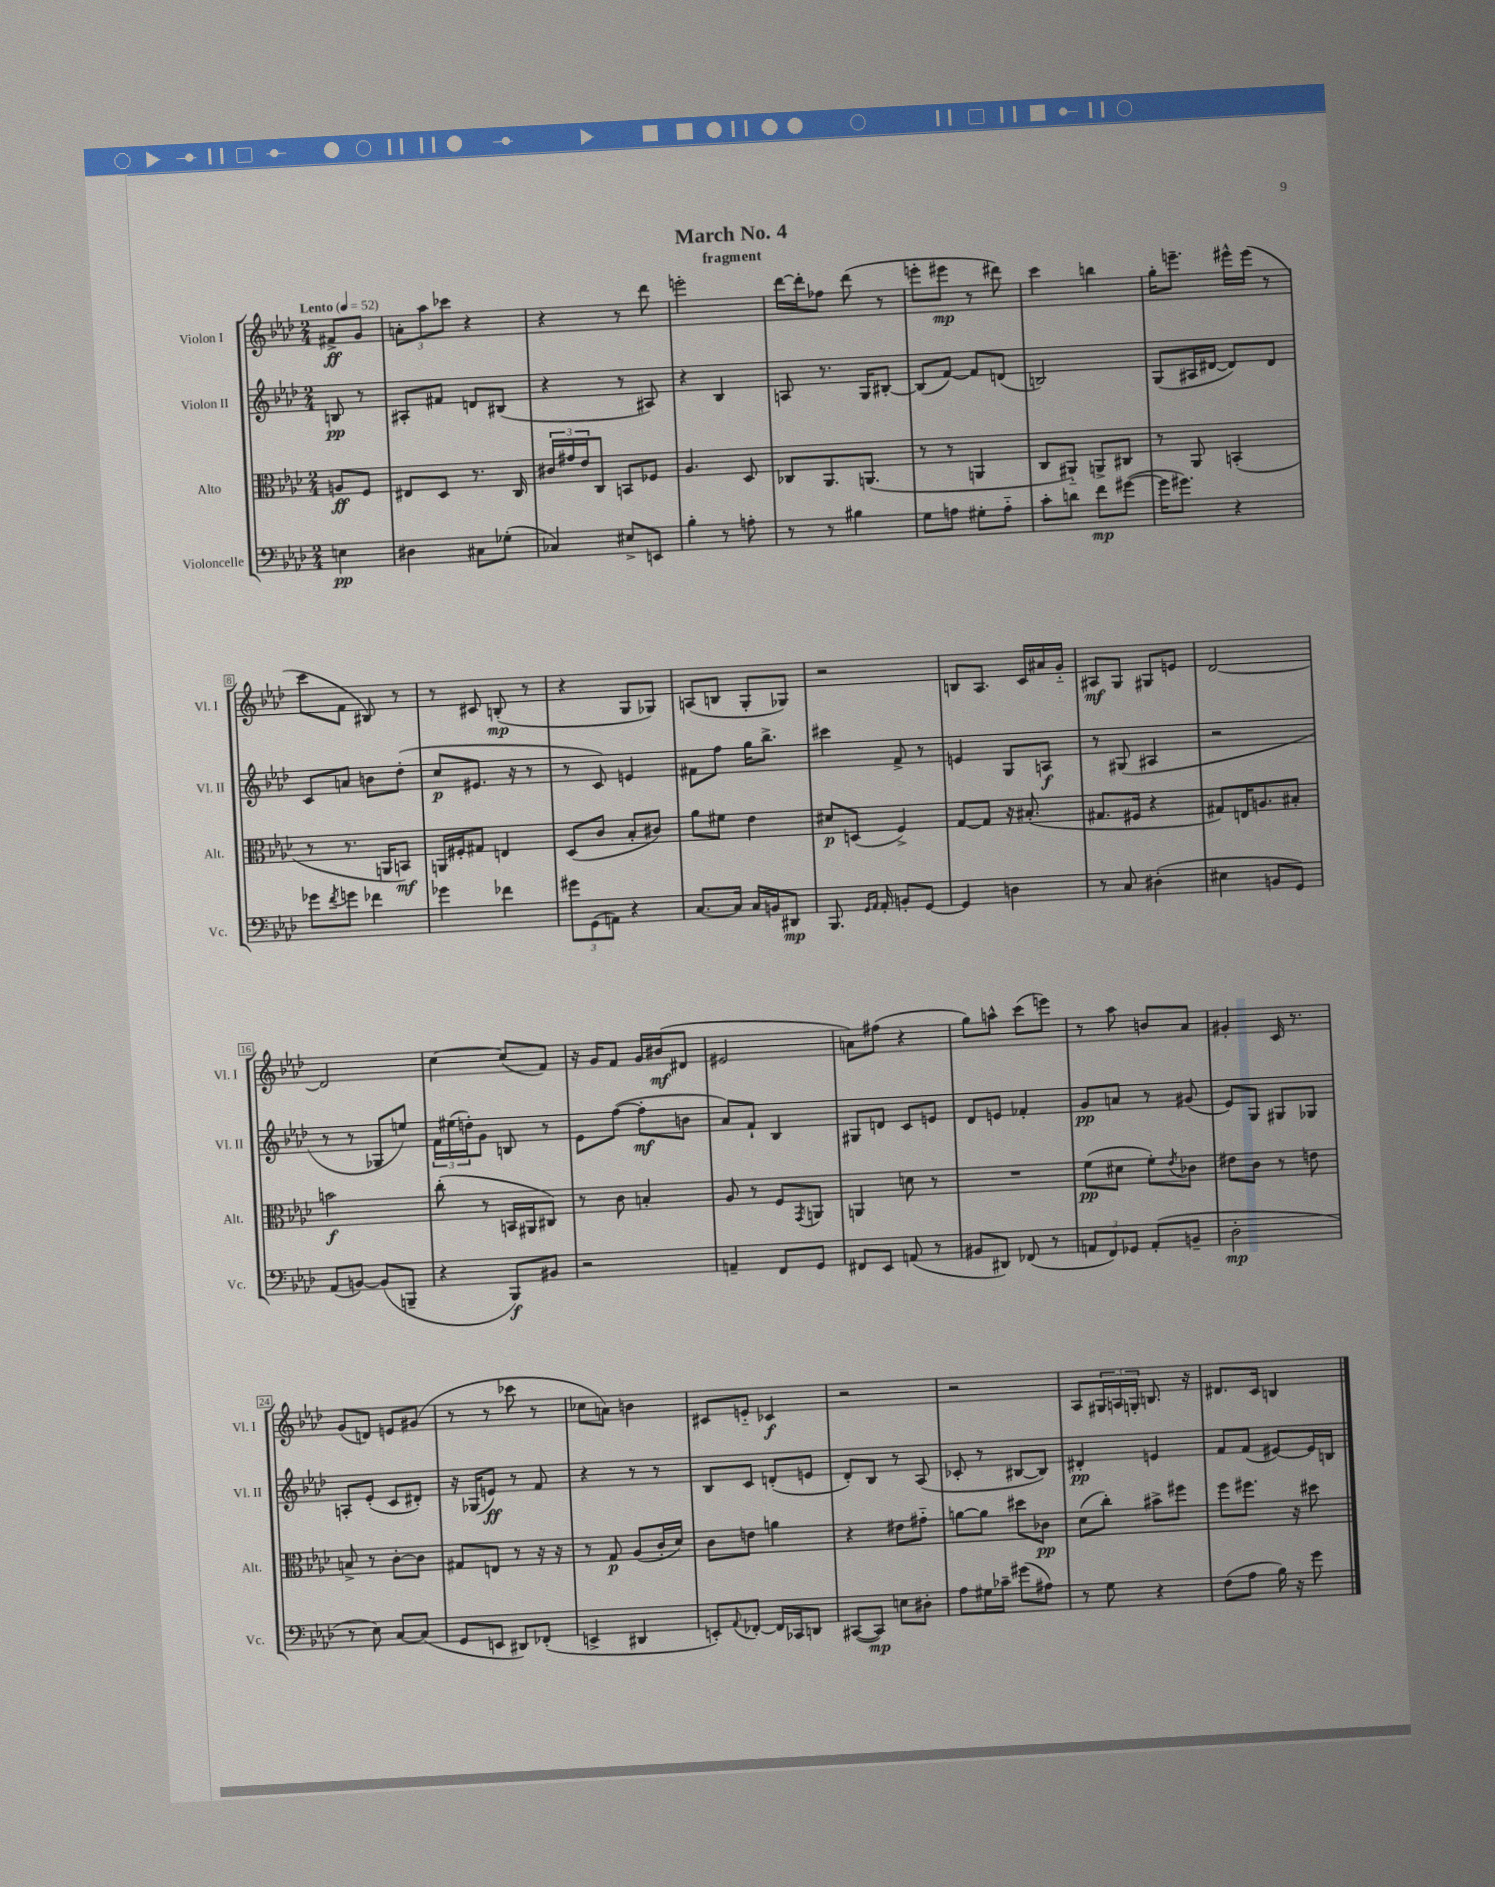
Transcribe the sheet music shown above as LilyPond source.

\header { title = "March No. 4" subtitle = "fragment" }
<<
\new StaffGroup <<
\new Staff = "s0" \with { instrumentName = "Violon I" shortInstrumentName = "Vl. I" } {
    \clef treble \key aes \major \numericTimeSignature \time 2/4 \partial 4 \tempo "Lento" 4 = 52
    fis'8->\ff g'8 |
    \tuplet 3/2 { a'8-. aes''8 ces'''8 } r4 |
    r4 r8 des'''8 |
    e'''2-. |
    des'''16~ des'''16-. fes''8 des'''8( r8 |
    e'''8-. eis'''8\mp r8 dis'''8) |
    c'''4 b''4 |
    g''16-. e'''8.-- eis'''16-^ eis'''16( r8 |
    c'''8 f'8 bis8) r8 |
    r8 cis'8 b8-.\mp( r8 |
    r4 g8 ges8) |
    a8( b8 g8-. ges8) |
    r2 |
    b8 aes8. c'16 ais'16 g'16-_ |
    ais8\mf g8 gis8 e'8 |
    des'2~ |
    des'2 |
    c''4~ c''8( f'8) |
    r16 g'16 f'8 g'16 bis'16\mf( dis'8 |
    eis'2 |
    a'8) fis''8( r4 |
    g''8) a''8-^ c'''8( e'''8) |
    r8 aes''8 b'8 aes'8 |
    gis'4-. c'16 r8. |
    g'8( d'8) e'8 gis'8( |
    r8 r8 ces'''8 r8 |
    ces''8 a'8) b'4 |
    cis'8 e'8-_ ces'4\f |
    r2 |
    r2 |
    aes8 \tuplet 3/2 { gis16 a16 g16-. } b8. r16 |
    dis'8. c'16 b4 \bar "|." |
}
\new Staff = "s1" \with { instrumentName = "Violon II" shortInstrumentName = "Vl. II" } {
    \clef treble \key aes \major \numericTimeSignature \time 2/4 \partial 4
    b8\pp r8 |
    ais8-. fis'8 d'8 bis8( |
    r4 r8 ais8) |
    r4 bes4 |
    a8 r8. g16 bis8~-. |
    bis8( f'8~) f'8 d'8( |
    b2) |
    g8( ais16 dis'16~ dis'8) dis'8 |
    c'8 a'8 b'8 des''8-.( |
    c''8\p eis'8. r16 r8 |
    r8 c'8) e'4 |
    fis'8 f''8 g''16 bes''8.-> |
    cis'''4 f'8-> r8 |
    e'4 g8 a8\f |
    r8 gis8( ais4 |
    r2 |
    r8 r8 ges8 e''8) |
    \tuplet 3/2 { f'16 eis''16( d''16-.) } g'8 b8 r8 |
    ees'8 f''8~( f''8-.\mf b'8 |
    aes'8) f'8-! bes4 |
    gis8 d'8 c'8 e'8 |
    des'8 e'8 fes'4-. |
    g'8\pp a'8 r8 gis'8( |
    ees'8) g8 gis8 ges8 |
    a8-. ees'8-.( c'8 dis'8-.) |
    r16 ges16( e'8\ff) r8 f'8 |
    r4 r8 r8 |
    bes8 c'8 d'8-.( e'8 |
    des'8-.) bes8 r8 aes8( |
    ces'8-. r8 bis8~ bis8) |
    dis'4-.\pp e'4 |
    f'8 f'8( eis'8~) eis'16 b16 \bar "|." |
}
\new Staff = "s2" \with { instrumentName = "Alto" shortInstrumentName = "Alt." } {
    \clef alto \key aes \major \numericTimeSignature \time 2/4 \partial 4
    a8\ff f8 |
    eis8 des8 r8. c16 |
    \tuplet 3/2 { cis'16 gis'16 ees'16 } c8 b,8 fes8 |
    aes4. des8 |
    ces8 aes,8. a,8.( |
    r8 r8 a,4 |
    c8 ais,8-_) a,8-> cis8 |
    r8 aes,8 b,4-.( |
    r8 r8. a,16 b,8\mf) |
    a,16 fis16-. gis8 e4 |
    des8( c'8 bes8-. cis'8) |
    aes'8 fis'8 ees'4 |
    dis'8\p d8( f4->) |
    g8~ g8 r16 bis8.-.( |
    gis8. fis16 r4 |
    gis8) e16 a8. bis8-. |
    b'2\f |
    c''8-.( r8 b,16 ais,16 cis8) |
    r8 c'8 b4-. |
    aes8 r8 f8 \acciaccatura { g,8 } a,8 |
    a,4 d'8 r8 |
    R2 |
    f'8\pp( dis'8 f'8-.) \acciaccatura { ees'8 } ces'8 |
    eis'8 c'8 r8 e'8 |
    b8-> r8 c'8~-. c'8 |
    gis8 e8 r8 r16 r16 |
    r8 g8\p aes8( c'16-. des'16) |
    c'8 e'8 a'4 |
    r4 eis'8 gis'8-_ |
    a'8~ a'8 dis''8 ces'8\pp |
    des'8( c''8-.) bis'8-> fis''8 |
    f''8 fis''8. r16 dis''8 \bar "|." |
}
\new Staff = "s3" \with { instrumentName = "Violoncelle" shortInstrumentName = "Vc." } {
    \clef bass \key aes \major \numericTimeSignature \time 2/4 \partial 4
    e4\pp |
    dis4 cis8 ges8-.( |
    ces4) eis8-> e,8 |
    bes4-. r8 a8-. |
    r8 r8 bis4 |
    g8 a8 gis8-. a8-_ |
    c'8-. d'8 f'8\mp gis'8~( |
    gis'16 gis'8.) r4 |
    ges'8 \acciaccatura { f'8 } g'8 fes'4 |
    ges'4 fes'4 |
    \tuplet 3/2 { gis'8 g,8( a,8) } r4 |
    c8.~ c16 c16 b,16 dis,8\mp |
    bes,,8. \grace { g,16 aes,16 } aes,16-. b,8-. g,8~ |
    g,4 d4 |
    r8 c8 dis4-.( |
    eis4 b,8 g,8) |
    aes,8( b,8~) b,8( b,,8-- |
    r4 bes,,8\f) bis,8 |
    r2 |
    a,4-- f,8 g,8 |
    fis,8 ees,8 a,8( r8 |
    bis,8 dis,8) fes,8( r8 |
    \tuplet 3/2 { a,8 f,8) ges,8 } a,8-.( b,8-- |
    des2-.\mp |
    r8 ees8) c8~ c8( |
    g,8 e,8 dis,8) fes,8-.( |
    e,4-> dis,4 |
    e,8-.) \appoggiatura { aes,8 } fes,8~-. fes,16 ces,16 d,8 |
    cis,8~( cis,8\mp) e8 dis8-. |
    aes8 gis16 ces'16-- gis'8( ais8) |
    r8 g8 r4 |
    f8( aes8 bes16) r16 g'8 \bar "|." |
}
>>
>>
